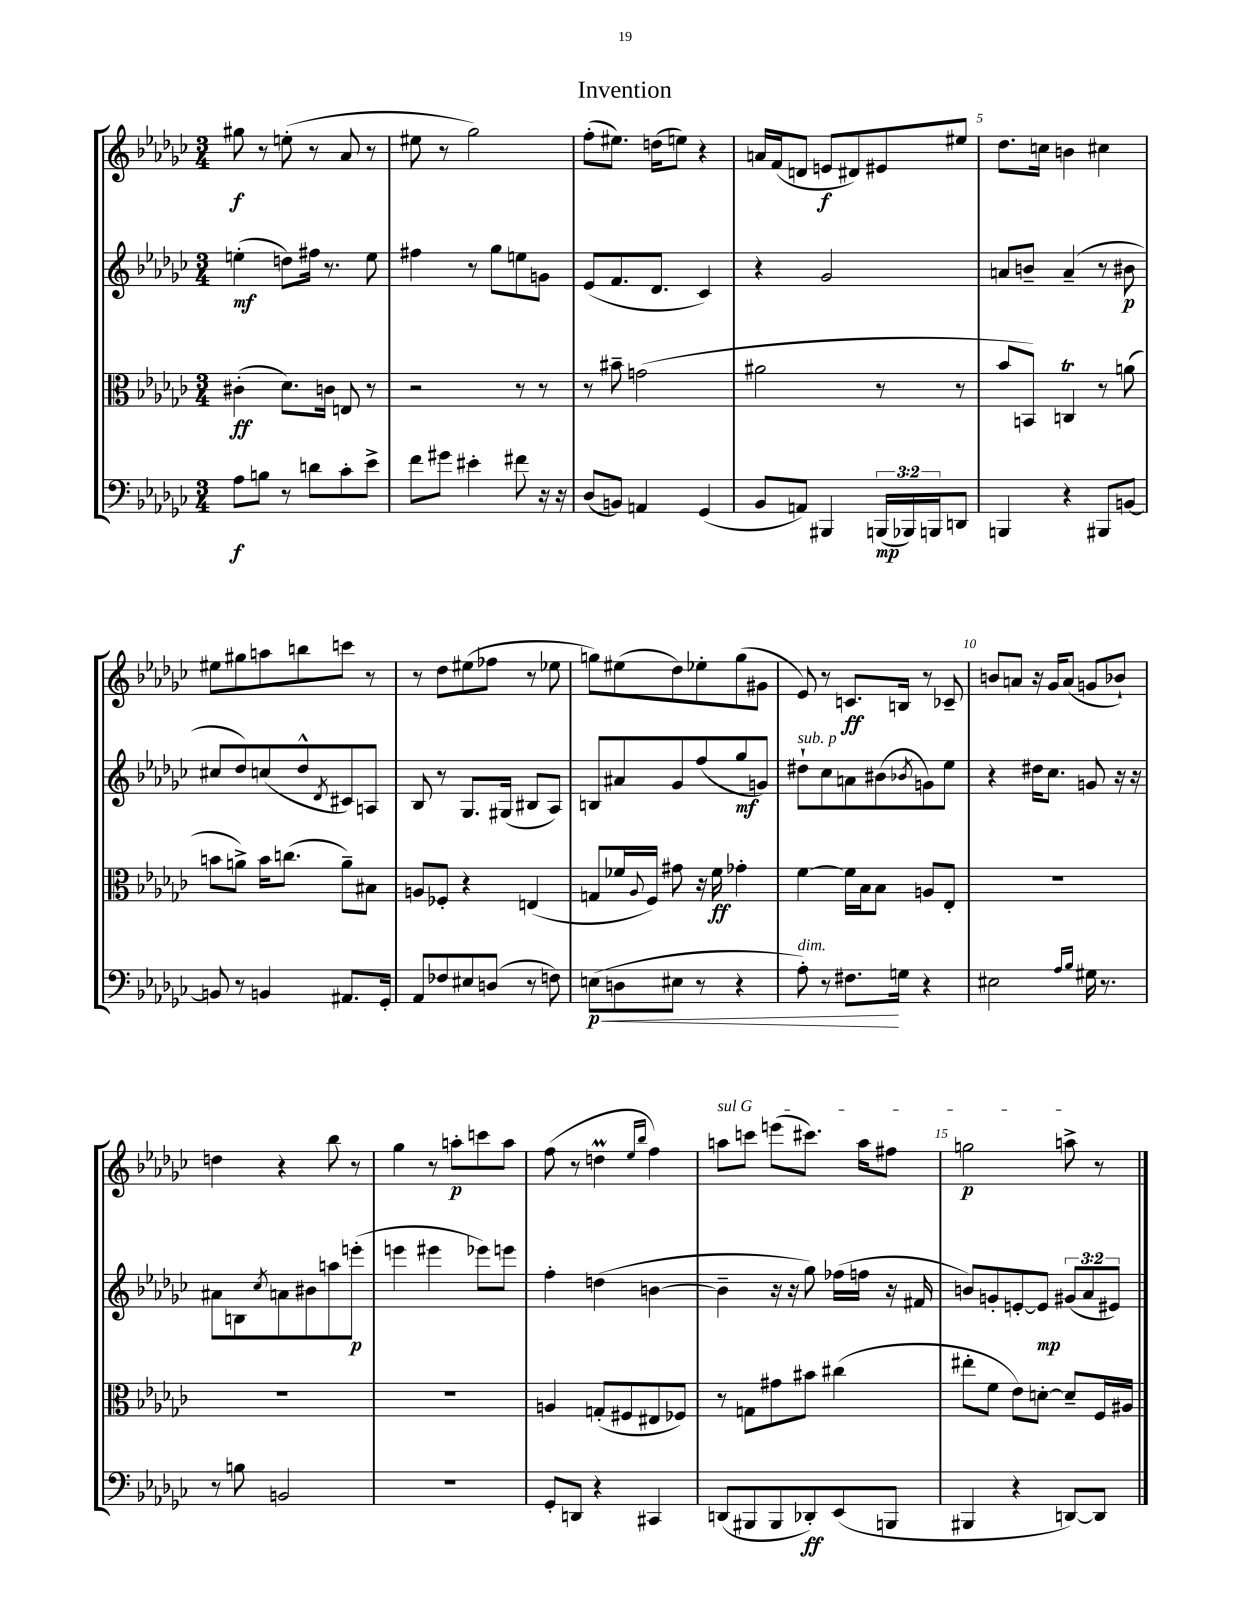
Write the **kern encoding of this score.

**kern	**kern	**kern	**kern
*staff4	*staff3	*staff2	*staff1
*clefF4	*clefC3	*clefG2	*clefG2
*k[b-e-a-d-g-c-]	*k[b-e-a-d-g-c-]	*k[b-e-a-d-g-c-]	*k[b-e-a-d-g-c-]
*M3/4	*M3/4	*M3/4	*M3/4
8A-\L	(4c#'\	(4ee'\	8gg#\
8B\J	.	.	8r
8r	8.d-\L)	8dd\L)	(8ee'\
8d\L	.	16ff#\Jk	8r
.	16c\Jk	8.r	.
8c-'\	8E/	.	8a-/
8e-^\J	8r	8ee\	8r
=	=	=	=
8f\L	2r	4ff#\	8ee#\
8g#\J	.	.	8r
4e#'\	.	8r	2gg-\)
.	.	8gg-\L	.
8f#\	8r	8ee\	.
16r	8r	8g\J	.
16r	.	.	.
=	=	=	=
(8D-/L	8r	(8e-/L	(8ff'\L
8BB/J)	8b#~\	8.f/	8.ee#\J)
4AA/	(2g\	.	.
.	.	8.d-/J	(16dd\LK
.	.	.	8ee\J)
(4GG-/	.	4c-/)	4r
=	=	=	=
8BB-/L	2a#\	4r	16a/LL
.	.	.	(16f/J
8AA/J)	.	.	8d/J
4BBB#/	.	2g-/	8e/L
.	.	.	8d#/)
(24BBB/LL	8r	.	8e#/
24BBB-/)	.	.	.
24BBB/J	.	.	.
8DD/J	8r	.	8ee#/J
=	=	=	=
4BBB/	8b-/L	8a/L	8.dd-\L
.	8BB/J)	8b~/J	.
.	.	.	16cc\Jk
4r	4C/	(4a~/	4b\
8BBB#/L	8r	8r	4cc#\
[8BB/J	(8a\	8b#\	.
=	=	=	=
8BB/]	8b\L	8cc#/L	8ee#\L
8r	8a^\J)	8dd-/)	8gg#\
4BB/	16b\LK	(8cc/	8aa\
.	(8.cc\J	.	.
.	.	8dd-^^/	8bb\
.	.	8qd-/	.
8.AA#/L	8a~\L)	8c#/)	8ccc\J
.	8B#\J	8A/J	8r
16GG-'/Jk	.	.	.
=	=	=	=
8AA-/L	8A/L	8B-/	8r
8F-/	8F-'/J	8r	8dd-\L
8E#/	4r	8.G-/L	(8ee#\
(8D/J	.	.	8ff-\J
.	.	(16G#/Jk	.
8r	(4E/	8B#/L	8r
8F\)	.	8A-/J)	8ee-\
=	=	=	=
(8E\L	8G/L	8B/L	8gg\L)
8D\	16f-/L	8a#/	(8ee#\
.	8qqA-/	.	.
.	16F/JJ)	.	.
8E#\J	8g#\	8g-/	8dd-\)
8r	16r	(8ff/	8ee-'\
.	16f-\	.	.
4r	4g-'\	8gg-/	(8gg\
.	.	8g/J)	8g#\J
=	=	=	=
8A-'\)	[4f\	8dd#`\L	8e-/)
8r	.	8cc-\	8r
8.F#\L	16f\]LL	8a\	8.c/L
.	16B-\J	.	.
.	8B-\J	(8b#\	.
16G\Jk	.	.	16B/Jk
.	.	8qb-/	.
4r	8A/L	8g\)	8r
.	8E-'/J	8ee-\J	8c-~/
=	=	=	=
2E#\	2.r	4r	8b/L
.	.	.	8a/J
.	.	16dd#\LK	16r
.	.	8.cc-\J	16g-/LK
.	.	.	(8a/J
16qqA-/LL	.	.	.
16qqB-/JJ	.	.	.
16G#\	.	8g/	8g/L
8.r	.	.	.
.	.	16r	8b-`/J)
.	.	16r	.
=	=	=	=
8r	2.r	8a#\L	4dd\
8B\	.	8B\	.
.	.	8qcc-/	.
2BB/	.	8a\	4r
.	.	8b#\	.
.	.	8aa\	8bb-\
.	.	(8eee'\J	8r
=	=	=	=
2.r	2.r	4eee\	4gg-\
.	.	4eee#\	8r
.	.	.	8aa'\L
.	.	8eee-\L)	8ccc\
.	.	8eee\J	8aa\J
=	=	=	=
8GG-'/L	4A/	4ff'\	(8ff\
8DD/J	.	.	8r
4r	(8G'/L	(4dd\	4dd\
.	8F#/	.	.
.	.	.	16qqee-/LL
.	.	.	16qqbb-/JJ
4CC#/	8E#/	[4b\	4ff\)
.	8F-/J)	.	.
=	=	=	=
(8DD/L	8r	4b~\]	8aa\L
8BBB#/	8G\L	.	8ccc\J
8BBB#/	8g#\	16r	(8eee\L
.	.	16r	.
8DD-'/)	8b#\J	8gg-\)	8.ccc#\J)
(8EE-/	(4cc#\	(16ff-\LL	.
.	.	16ff\JJ	16aa\LK
8BBB/J	.	16r	8ff#\J
.	.	16f#/	.
=	=	=	=
4BBB#/	8ee#'\L	8b/L)	2gg\
.	8f\J	8g'/	.
4r	8e-\L)	[8e'/	.
.	[8d'\J	8e/]J	.
[8DD/L)	8d~/]L	(12g#/L	8aa^\
.	.	12a-/	.
8DD/]J	16F/L	.	8r
.	.	12e#/J)	.
.	16A#/JJ	.	.
==	==	==	==
*-	*-	*-	*-
